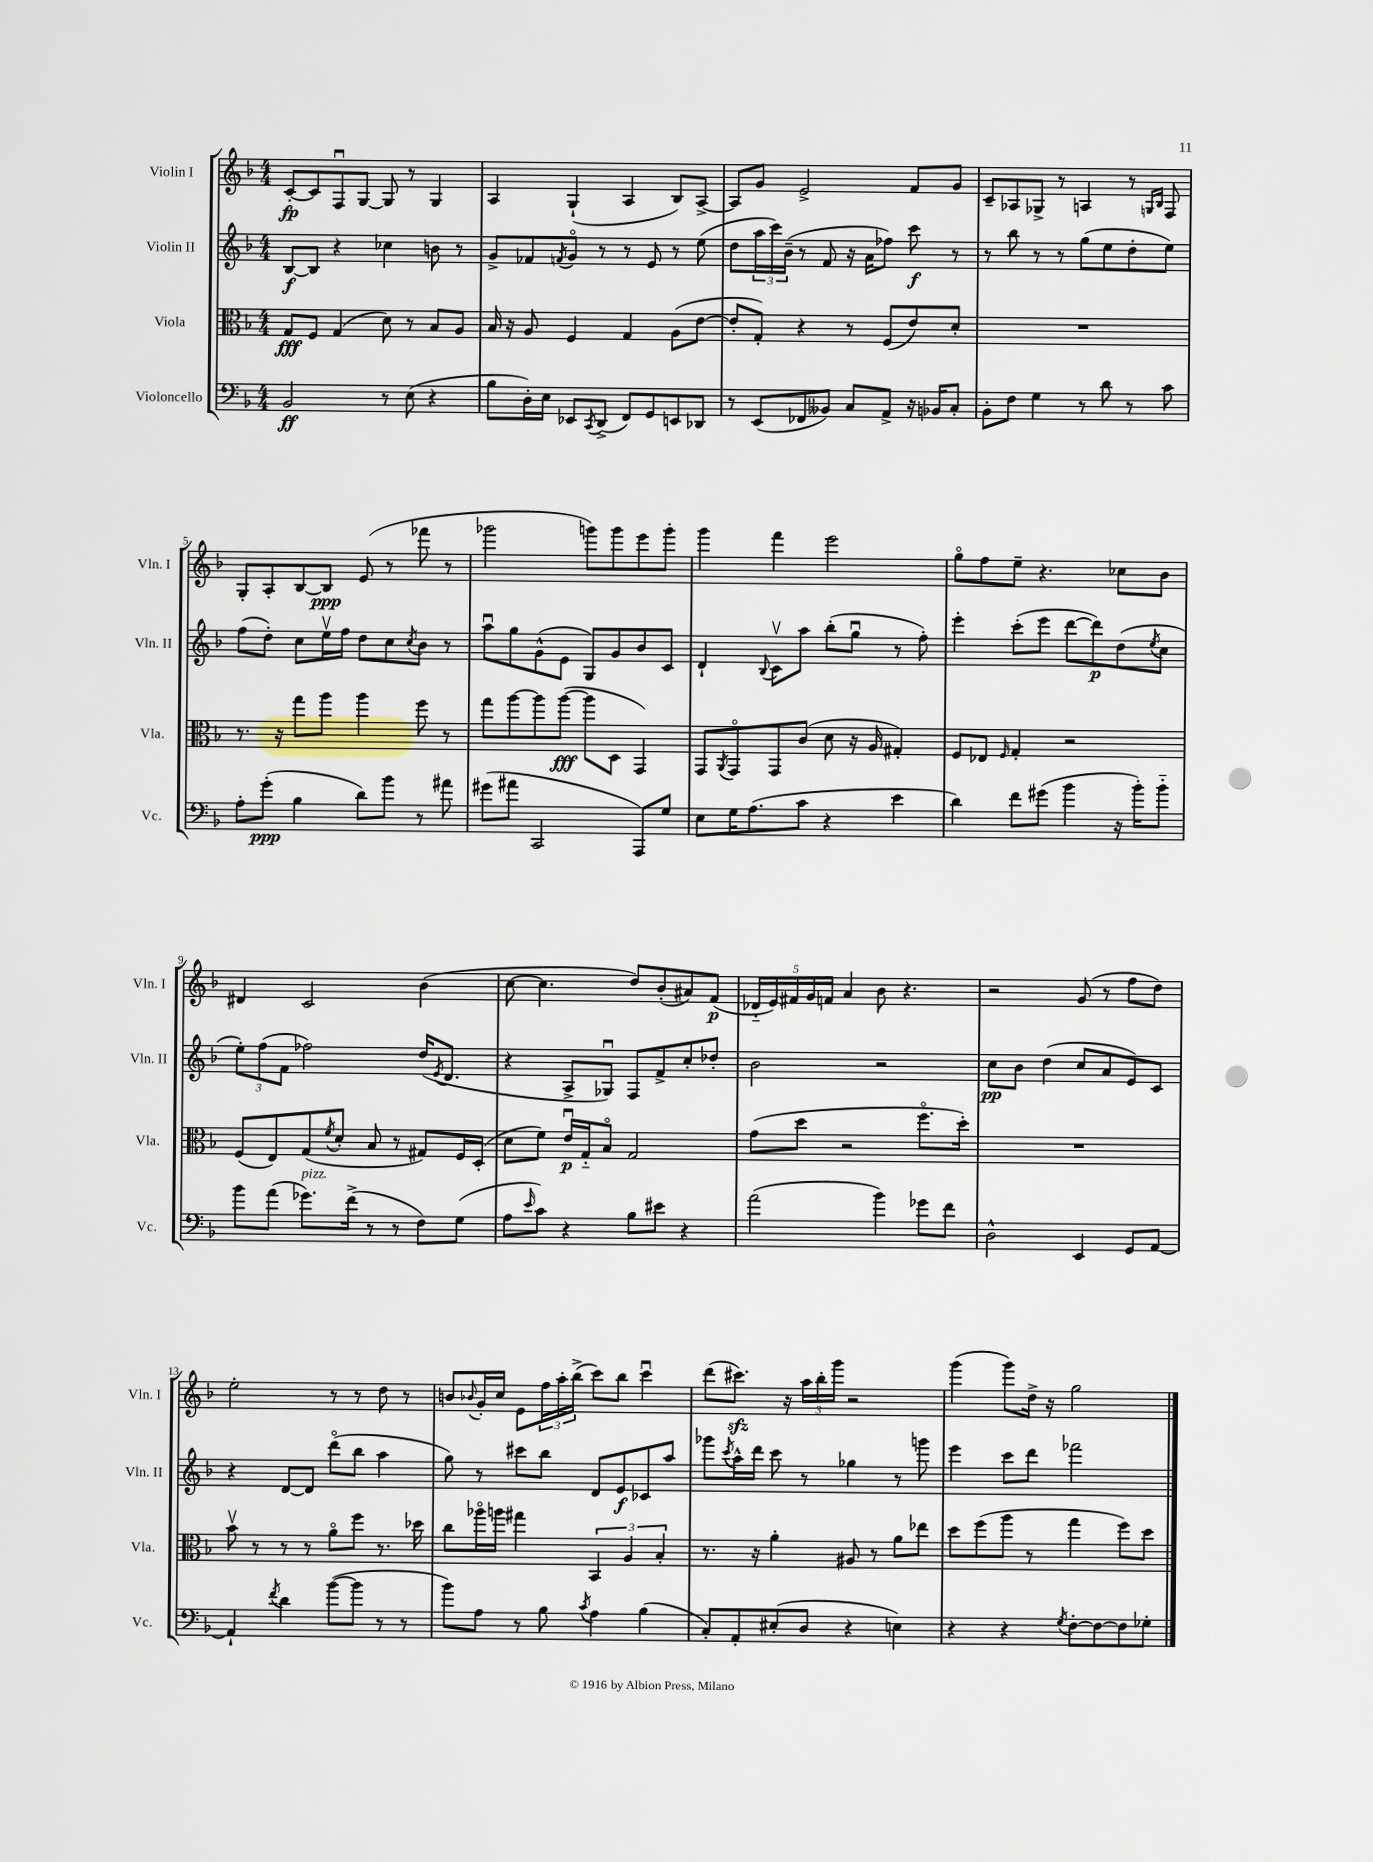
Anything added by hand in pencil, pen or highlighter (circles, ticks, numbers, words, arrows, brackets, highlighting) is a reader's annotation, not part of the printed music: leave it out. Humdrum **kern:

**kern	**dynam	**kern	**dynam	**kern	**dynam	**kern	**dynam
*part4	*part4	*part3	*part3	*part2	*part2	*part1	*part1
*staff4	*staff4	*staff3	*staff3	*staff2	*staff2	*staff1	*staff1
*I"Violoncello	*	*I"Viola	*	*I"Violin II	*	*I"Violin I	*
*I'Vc.	*	*I'Vla.	*	*I'Vln. II	*	*I'Vln. I	*
*clefF4	*	*clefC3	*	*clefG2	*	*clefG2	*
*k[b-]	*	*k[b-]	*	*k[b-]	*	*k[b-]	*
*M4/4	*	*M4/4	*	*M4/4	*	*M4/4	*
=1	=1	=1	=1	=1	=1	=1	=1
2BB-/	ff	8G/L	fff	[8B-/L	f	[8c'/L	fp
.	.	8F/J	.	8B-/J]	.	8c/]	.
.	.	(4G/	.	4r	.	8Fu/	.
.	.	.	.	.	.	[8G/J	.
8r	.	8d\)	.	4cc-X\	.	8G/]	.
(8E\	.	8r	.	.	.	8r	.
4r	.	8B-/L	.	8bn\	.	4G/	.
.	.	8A/J	.	8r	.	.	.
=2	=2	=2	=2	=2	=2	=2	=2
8B-\L	.	16B-/	.	8g^/L	.	4A/	.
.	.	16r	.	.	.	.	.
16D'\L)	.	8A/	.	8f-X/	.	.	.
16E\JJ	.	.	.	.	.	.	.
.	.	.	.	8qfn/	.	.	.
8EE-X/L	.	4F/	.	8g/J	.	(4G`/	.
8qCC/	.	.	.	.	.	.	.
(8DD^/J	.	.	.	8r	.	.	.
8FF/L)	.	4G/	.	8r	.	4A/	.
8GG/	.	.	.	8e/	.	.	.
8EEn/	.	(8A\L	.	8r	.	8B-/L)	.
8DD-X/J	.	[8e\J	.	(8ee\	.	[8A^/J	.
=3	=3	=3	=3	=3	=3	=3	=3
8r	.	8e'/L]	.	8dd\L	.	8A/L]	.
(8EE/L	.	8G'/J)	.	24aa\L	.	8g/J	.
.	.	.	.	24ccc\)	.	.	.
.	.	.	.	(24b-~\JJ	.	.	.
8FF-X/	.	4r	.	8r	.	2e^/	.
8BB--X/J)	.	.	.	8f/	.	.	.
8C/L	.	8r	.	16r	.	.	.
.	.	.	.	16a\KL	.	.	.
8AA^/J	.	(8F/L	.	8ff-X\J)	.	.	.
16r	.	8e/)	.	8ccc\	f	8f/L	.
16BB-X/KL	.	.	.	.	.	.	.
8C'/J	.	8d'/J	.	8r	.	8g/J	.
=4	=4	=4	=4	=4	=4	=4	=4
8BB-'\L	.	1r	.	8r	.	8c~/L	.
8F\J	.	.	.	8bb-\	.	8A-X/	.
4G\	.	.	.	8r	.	8G-X^/J	.
.	.	.	.	8r	.	8r	.
8r	.	.	.	(8gg\L	.	4An/	.
8d\	.	.	.	8ee\	.	.	.
8r	.	.	.	8dd'\	.	8r	.
.	.	.	.	.	.	16qqGn/LL	.
.	.	.	.	.	.	16qqB-/JJ	.
8c\	.	.	.	8ee\J)	.	8F/	.
!!LO:LB:g=z
=5	=5	=5	=5	=5	=5	=5	=5
8A'\L	.	8.r	.	(8ff\L	.	8G'/L	.
(8g'\J	ppp	.	.	8dd'\J)	.	8A'/	.
.	.	16r	.	.	.	.	.
4B-\	.	8gg\L	.	8cc\L	.	[8B-/	.
.	.	8aa\J	.	16eev\L	.	8B-/J]	ppp
.	.	.	.	16ff\JJ	.	.	.
8d\L)	.	4aa\	.	8dd\L	.	(8e/	.
8b-\J	.	.	.	8cc\	.	8r	.
.	.	.	.	8qcc/	.	.	.
8r	.	8ff\	.	8b-\J	.	8fff-X\	.
8a#X\	.	8r	.	8r	.	8r	.
=6	=6	=6	=6	=6	=6	=6	=6
(8g#X\L	.	8gg\L	.	8aau\L	.	2ggg-X\	.
8a#X\J	.	[8aa\	.	8gg\	.	.	.
2CC/	.	8aa\]	.	(8g^^\	.	.	.
.	.	([8aa\J	fff	8e\J	.	.	.
.	.	8aa\L]	.	8G/L)	.	8gggn\L)	.
.	.	8D\J	.	8g/	.	8ggg\	.
8AAA/L)	.	4GG/)	.	8b-/	.	8eee\	.
8G/J	.	.	.	8c/J	.	8ggg'\J	.
=7	=7	=7	=7	=7	=7	=7	=7
8E\L	.	8GG/L	.	4d`/	.	4ggg\	.
.	.	8qAA/	.	.	.	.	.
16G\K	.	8GG/	.	.	.	.	.
(8.A\	.	.	.	.	.	.	.
.	.	.	.	8qqB-/	.	.	.
.	.	8GG/	.	8cv\L	.	4fff\	.
8c\J	.	(8c/J	.	8aa\J	.	.	.
4r	.	8d\	.	(8bb-'\L	.	2eee\	.
.	.	16r	.	8ggu\J	.	.	.
.	.	16A/	.	.	.	.	.
4e\	.	4G#X'/)	.	8r	.	.	.
.	.	.	.	8ff'\)	.	.	.
=8	=8	=8	=8	=8	=8	=8	=8
4d\)	.	8F/L	.	4eee'\	.	8gg\L	.
.	.	8E-X/J	.	.	.	8ff\	.
.	.	16qqF/	.	.	.	.	.
8f\L	.	4G'/	.	(8ccc'\L	.	8ee~\J	.
(8g#X\J	.	.	.	8eee\J	.	4.r	.
4b-\	.	2r	.	[8ddd\L	.	.	.
.	.	.	.	8ddd\])	p	.	.
16r	.	.	.	(8dd\	.	8cc-X\L	.
16b-'\KL)	.	.	.	.	.	.	.
.	.	.	.	8qee/	.	.	.
8b-\J	.	.	.	8cc\J	.	8b-\J	.
!!LO:LB:g=z
=9	=9	=9	=9	=9	=9	=9	=9
8b-\L	.	(8F/L	.	12ee'\L)	.	4d#X/	.
.	.	.	.	(12ff\	.	.	.
(8a\J	.	8E/)	.	.	.	.	.
.	.	.	.	12f\J	.	.	.
!LO:TX:a:i:t=pizz.	!	!	!	!	!	!	!
8.g-X\L)	.	(8G/	.	2ff-X\)	.	2c/	.
.	.	8qf/	.	.	.	.	.
.	.	8d'/J	.	.	.	.	.
(16f^\Jk	.	.	.	.	.	.	.
8r	.	8B-/	.	.	.	.	.
8r	.	8r	.	.	.	.	.
8F\L)	.	8G#X/L)	.	(16dd/KL	.	(4b-\	.
.	.	.	.	8qe/	.	.	.
.	.	.	.	8.d/J	.	.	.
(8G\J	.	16F/L	.	.	.	.	.
.	.	(16D'/JJ	.	.	.	.	.
=10	=10	=10	=10	=10	=10	=10	=10
8A\L	.	8d\L	.	4r	.	[8cc\	.
16qqe/	.	.	.	.	.	.	.
8c\J)	.	8f\J)	.	.	.	4.cc\]	.
4r	.	16eu/LL	p	8A^/L	.	.	.
.	.	16G/J	.	.	.	.	.
.	.	8B-/J	.	8G-Xu/J)	.	.	.
8B-\L	.	2G/	.	8F/L	.	8dd/L)	.
8e#X\J	.	.	.	8f^/	.	(8b-'/	.
4r	.	.	.	8cc'/	.	8a#X/)	.
.	.	.	.	8dd-X'/J	.	(8f/J	p
=11	=11	=11	=11	=11	=11	=11	=11
(2a\	.	(8g\L	.	2b-\	.	20d-X/LL	.
.	.	.	.	.	.	20e/)	.
.	.	.	.	.	.	20f#X/	.
.	.	8dd\J	.	.	.	.	.
.	.	.	.	.	.	20g/	.
.	.	.	.	.	.	20fn/JJ	.
.	.	2r	.	.	.	4a/	.
4b-\)	.	.	.	2r	.	8b-\	.
.	.	.	.	.	.	4.r	.
8g-X\L	.	8.ff\L	.	.	.	.	.
8f\J	.	.	.	.	.	.	.
.	.	16dd'\Jk)	.	.	.	.	.
=12	=12	=12	=12	=12	=12	=12	=12
2D^^\	.	1r	.	8cc\L	pp	2r	.
.	.	.	.	8b-\J	.	.	.
.	.	.	.	(4dd\	.	.	.
4EE/	.	.	.	8cc/L	.	(8g/	.
.	.	.	.	8a/	.	8r	.
8GG/L	.	.	.	8e/)	.	8ff\L	.
[8AA/J	.	.	.	8c/J	.	8dd\J)	.
!!LO:LB:g=z
=13	=13	=13	=13	=13	=13	=13	=13
4AA`/]	.	8b-v\	.	4r	.	2ee'\	.
.	.	8r	.	.	.	.	.
8qf/	.	.	.	.	.	.	.
4d\	.	8r	.	[8d/L	.	.	.
.	.	8r	.	8d/J]	.	.	.
([8b-\L	.	8a\L	.	(8ddd\L	.	8r	.
8b-\J]	.	8ff\J	.	8bb-\J	.	8r	.
8r	.	8.r	.	4aa\	.	8dd\	.
8r	.	.	.	.	.	8r	.
.	.	16dd-X\	.	.	.	.	.
=14	=14	=14	=14	=14	=14	=14	=14
8b-\L)	.	8cc\L	.	8gg\)	.	8bn/L	.
.	.	.	.	.	.	8qqb-X/	.
8A\J	.	16aa-X\L	.	8r	.	16g'/L	.
.	.	16aan\JJ	.	.	.	16cc/JJ	.
8r	.	4gg#X\	.	8ccc#X\L	.	8e\L	.
8B-\	.	.	.	8bb-\J	.	24ff\L	.
.	.	.	.	.	.	24aa'\	.
.	.	.	.	.	.	(24bb-^\JJ	.
8qc/	.	.	.	.	.	.	.
4A\	.	6BB-/	.	8d/L	.	8ccc\L)	.
.	.	.	.	8e/	f	8bb-\J	.
.	.	6A/	.	.	.	.	.
(4B-\	.	.	.	8c-X/	.	4cccu\	.
.	.	6B-'/	.	.	.	.	.
.	.	.	.	8aa/J	.	.	.
=15	=15	=15	=15	=15	=15	=15	=15
8C'/L)	.	8.r	.	8ggg-X\L	.	(8ddd\L	.
.	.	.	.	8qccc/	.	.	.
8AA'/	.	.	.	16aa^^\L	.	8.ccc#Xzz\J)	.
.	.	16r	.	16ddd\JJ	.	.	.
(8E#X'/	.	4a'\	.	8ccc\	.	.	.
.	.	.	.	.	.	16r	.
8D/J	.	.	.	8r	.	24aa\LL	.
.	.	.	.	.	.	24bb-'\	.
.	.	.	.	.	.	24ggg\JJ	.
4r	.	8A#X/	.	4gg-X\	.	2r	.
.	.	8r	.	.	.	.	.
4En\)	.	8a\L	.	8r	.	.	.
.	.	8ee-X\J	.	8gggn\	.	.	.
=16	=16	=16	=16	=16	=16	=16	=16
4r	.	8dd\L	.	4eee\	.	(4ggg\	.
.	.	(8ff\	.	.	.	.	.
4r	.	8aa\J	.	8ccc\L	.	8ggg\L)	.
.	.	8r	.	8ddd\J	.	16dd^\Jk	.
.	.	.	.	.	.	16r	.
8qG/	.	.	.	.	.	.	.
[8F'\L	.	4gg\	.	2fff-X\	.	2gg\	.
8F\_	.	.	.	.	.	.	.
8F\]	.	8ff\L)	.	.	.	.	.
8G-X'\J	.	8dd\J	.	.	.	.	.
==	==	==	==	==	==	==	==
*-	*-	*-	*-	*-	*-	*-	*-
